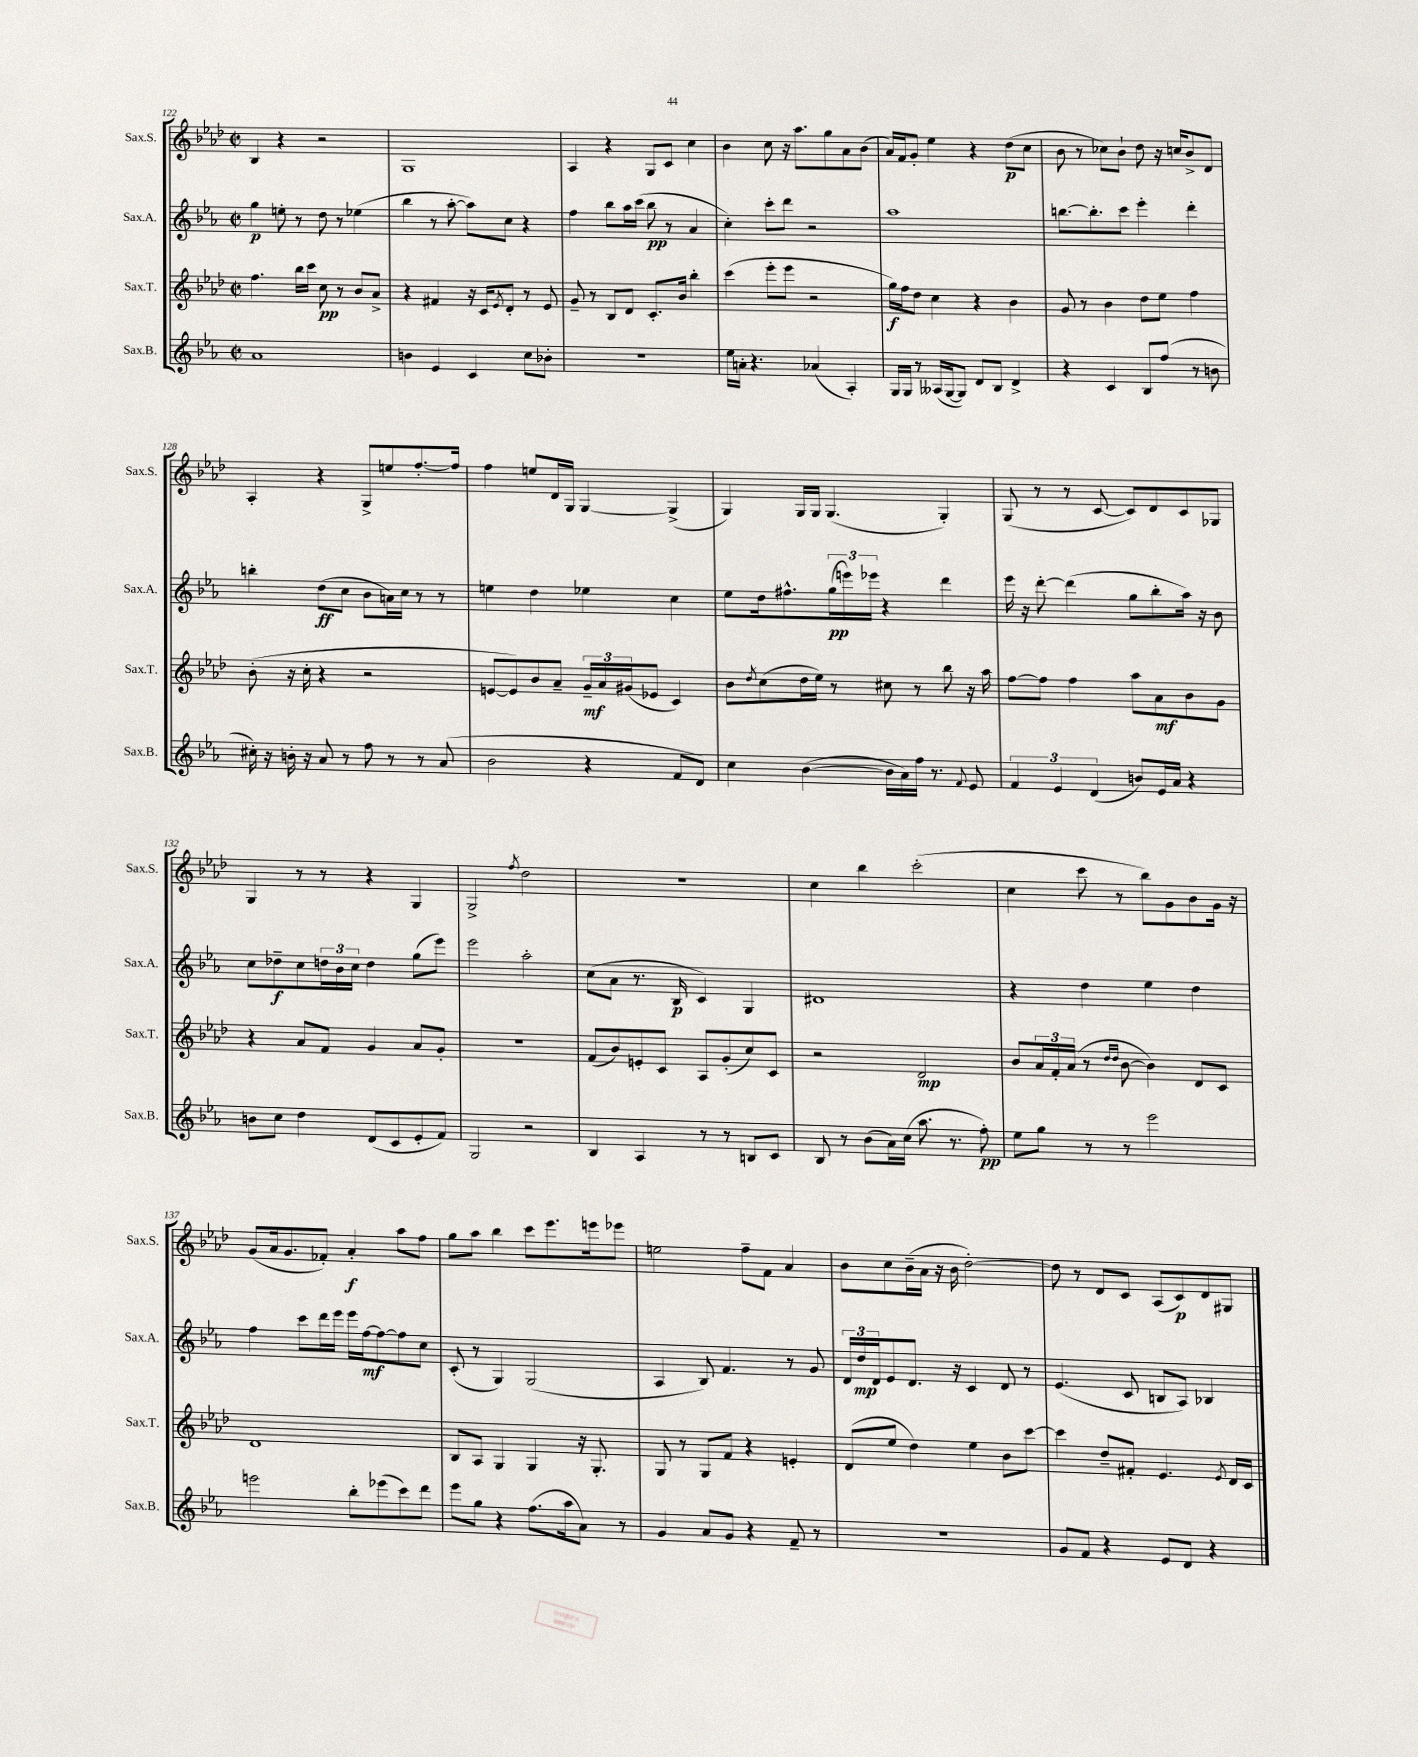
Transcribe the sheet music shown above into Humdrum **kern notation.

**kern	**kern	**kern	**kern
*staff4	*staff3	*staff2	*staff1
*clefG2	*clefG2	*clefG2	*clefG2
*k[b-e-a-]	*k[b-e-a-d-]	*k[b-e-a-]	*k[b-e-a-d-]
*M2/2	*M2/2	*M2/2	*M2/2
*met(c|)	*met(c|)	*met(c|)	*met(c|)
1a-	4.ff	4gg	4B-
.	.	8ee'	4r
.	16bb-	8r	.
.	16ccc	.	.
.	8cc	8dd	2r
.	8r	8r	.
.	8b-	(4ee-	.
.	8a-^	.	.
=	=	=	=
4b	4r	4bb-	1G
4e-	4f#	8r	.
.	.	[8aa-'	.
4c	16r	8aa-])	.
.	16c	.	.
.	8qe-	.	.
.	8d-'	8cc	.
8cc	8r	4r	.
8b-'	8e-	.	.
=	=	=	=
1r	8g~	4ff	4A-
.	8r	.	.
.	8B-	8bb-	4r
.	8d-	16aa-	.
.	.	(16ccc	.
.	8.c'	8bb-	8G
.	.	8r	8c
.	16b-	.	.
.	4bb-'	4a-	4cc
=	=	=	=
16ee-	(4ccc	4cc')	4b-
16a'	.	.	.
4.r	.	.	.
.	8eee-'	8ccc'	8cc
.	8eee-	8ddd	16r
.	.	.	8.aa-
(4a-	2r	2r	.
.	.	.	8gg
4A-')	.	.	8a-
.	.	.	(8b-
=	=	=	=
16G	16gg)	1aa-	16a-)
16G	16ff	.	16f
8r	8dd-	.	8g'
(16A--	4cc	.	4ee-
[16G	.	.	.
8G])	.	.	.
8d	4r	.	4r
8B-	.	.	.
4d^	4b-	.	(8dd-
.	.	.	8cc
=	=	=	=
4r	8g	[8.bb	8b-
.	8r	.	8r
.	.	8.bb']	.
4c	4b-	.	8cc-)
.	.	8ccc	8b-`
8B-	8dd-	4eee-'	8dd-
(8ff	8ee-	.	16r
.	.	.	16cc
8r	4ff	4ddd'	8b-^
8b	.	.	8d-
=	=	=	=
16cc#')	(8b-'	4bb'	4A-'
16r	.	.	.
16b'	16r	.	.
16r	16cc'	.	.
8a-	4r	(8dd	4r
8r	.	8cc	.
8ff	2r	8b-	8G^
8r	.	16a)	8ee
.	.	16cc	.
8r	.	8r	[8.ff'
(8a-	.	8r	.
.	.	.	16ff]
=	=	=	=
2b-	[8e	4ee	4ff
.	8e])	.	.
.	8b-	4dd	8ee
.	8a-~	.	16d-
.	.	.	16G
4r	24g~	4ee-	[4G
.	24a-	.	.
.	(24g#	.	.
.	8e-	.	.
8f	4c)	4cc	(4G^]
8d)	.	.	.
=	=	=	=
4cc	8b-	8ee-	4G)
.	8qdd-	.	.
.	(8cc	16dd	.
.	.	8.ff#^^	.
([4b-	16dd-	.	16G
.	16ee-)	.	16G
.	8r	(24gg	(4.G
.	.	24eee)	.
.	.	24eee-	.
16b-]	8cc#	4r	.
16a-)	.	.	.
16ff	8r	.	.
8.r	.	.	.
.	8bb-	4ddd	4G')
8qqf	.	.	.
8e-	16r	.	.
.	16aa-	.	.
=	=	=	=
6f	[8ff	16eee-	(8G
.	.	16r	.
.	8ff]	[8ddd'	8r
6e-	.	.	.
.	4ff	(4ddd]	8r
(6d	.	.	.
.	.	.	[8c
8b)	8aa-	8gg	8c])
16e-	8a-	8bb-'	8d-
16a-	.	.	.
4r	8b-	16aa-)	8c
.	.	16r	.
.	8g	8b-	8G-
=	=	=	=
8b	4r	8cc	4G
8cc	.	8dd-~	.
4dd	8a-	8cc	8r
.	8f	24dd	8r
.	.	24b-	.
.	.	24cc	.
(8d	4g	4dd	4r
8c	.	.	.
8e-'	8a-	(8gg	4G
8f)	8g'	8eee-)	.
=	=	=	=
2G	1r	2eee-	2G^
.	.	.	8qff
2r	.	2aa-'	2dd-
=	=	=	=
4B-	(8f	(8cc	1r
.	8b-)	8a-	.
4A-	8e'	8.r	.
.	8c	.	.
.	.	16B-	.
8r	8A-	4c)	.
8r	(8g'	.	.
8B	8cc)	4G	.
8c	8c	.	.
=	=	=	=
8B-	2r	1d#	4cc
8r	.	.	.
(8b-	.	.	4bb-
16a-)	.	.	.
(16cc	.	.	.
8.aa-	2d-	.	(2ccc'
8.r	.	.	.
8ff')	.	.	.
=	=	=	=
8ee-	8b-	4r	4cc
8gg	24a-	.	.
.	24f'	.	.
.	(24a-	.	.
8r	8r	4dd	8ccc
.	16qqdd-	.	.
.	16qqdd-	.	.
8r	[8b-	.	8r
2eee-	4b-])	4ee-	8bb-)
.	.	.	8g
.	8d-	4dd	8b-
.	8c	.	16g
.	.	.	16r
=	=	=	=
2eee	1d-	4ff	(8g
.	.	.	16a-
.	.	.	8.g
.	.	8ccc	.
.	.	16ddd	8f-')
.	.	16eee-	.
8bb-'	.	16eee-	4a-'
.	.	[16ff	.
(8eee-	.	8ff_	.
8ccc)	.	8ff]	8aa-
8ddd	.	8cc	8ff
=	=	=	=
8eee-	8B-	(8c'	8gg
8gg	8A-	8r	8aa-
4r	4G	4G)	4bb-
(8.ff	4G	(2G	8ccc
.	.	.	8.eee-
16aa-	.	.	.
8a-)	16r	.	.
.	8.G'	.	16eee
8r	.	.	8eee-
=	=	=	=
4g	8G	4A-	2ee
.	8r	.	.
8a-	8G	8B-)	.
8g	8f	4.f	.
4r	4r	.	8ff~
.	.	.	8f
8f~	4e'	8r	4a-
8r	.	8g	.
=	=	=	=
1r	(8d-	24d	8b-
.	.	24dd	.
.	.	24d	.
.	8ee-	8e-	8cc
.	4dd-)	8.d	(16b-~
.	.	.	16a-
.	.	.	16r
.	.	16r	16b-
.	4ee-	4c	[2dd-')
.	8b-	8d	.
.	[8ccc	8r	.
=	=	=	=
8g	4ccc]	(4.e-	8dd-]
8f	.	.	8r
4r	8dd-~	.	8d-
.	8f#'	8c	8c
8e-	4.e-	8B	(8A-
8d	.	8A-)	8c)
4r	.	4B-	8d-
.	8qe-	.	.
.	16d-	.	8G#
.	16c	.	.
==	==	==	==
*-	*-	*-	*-
